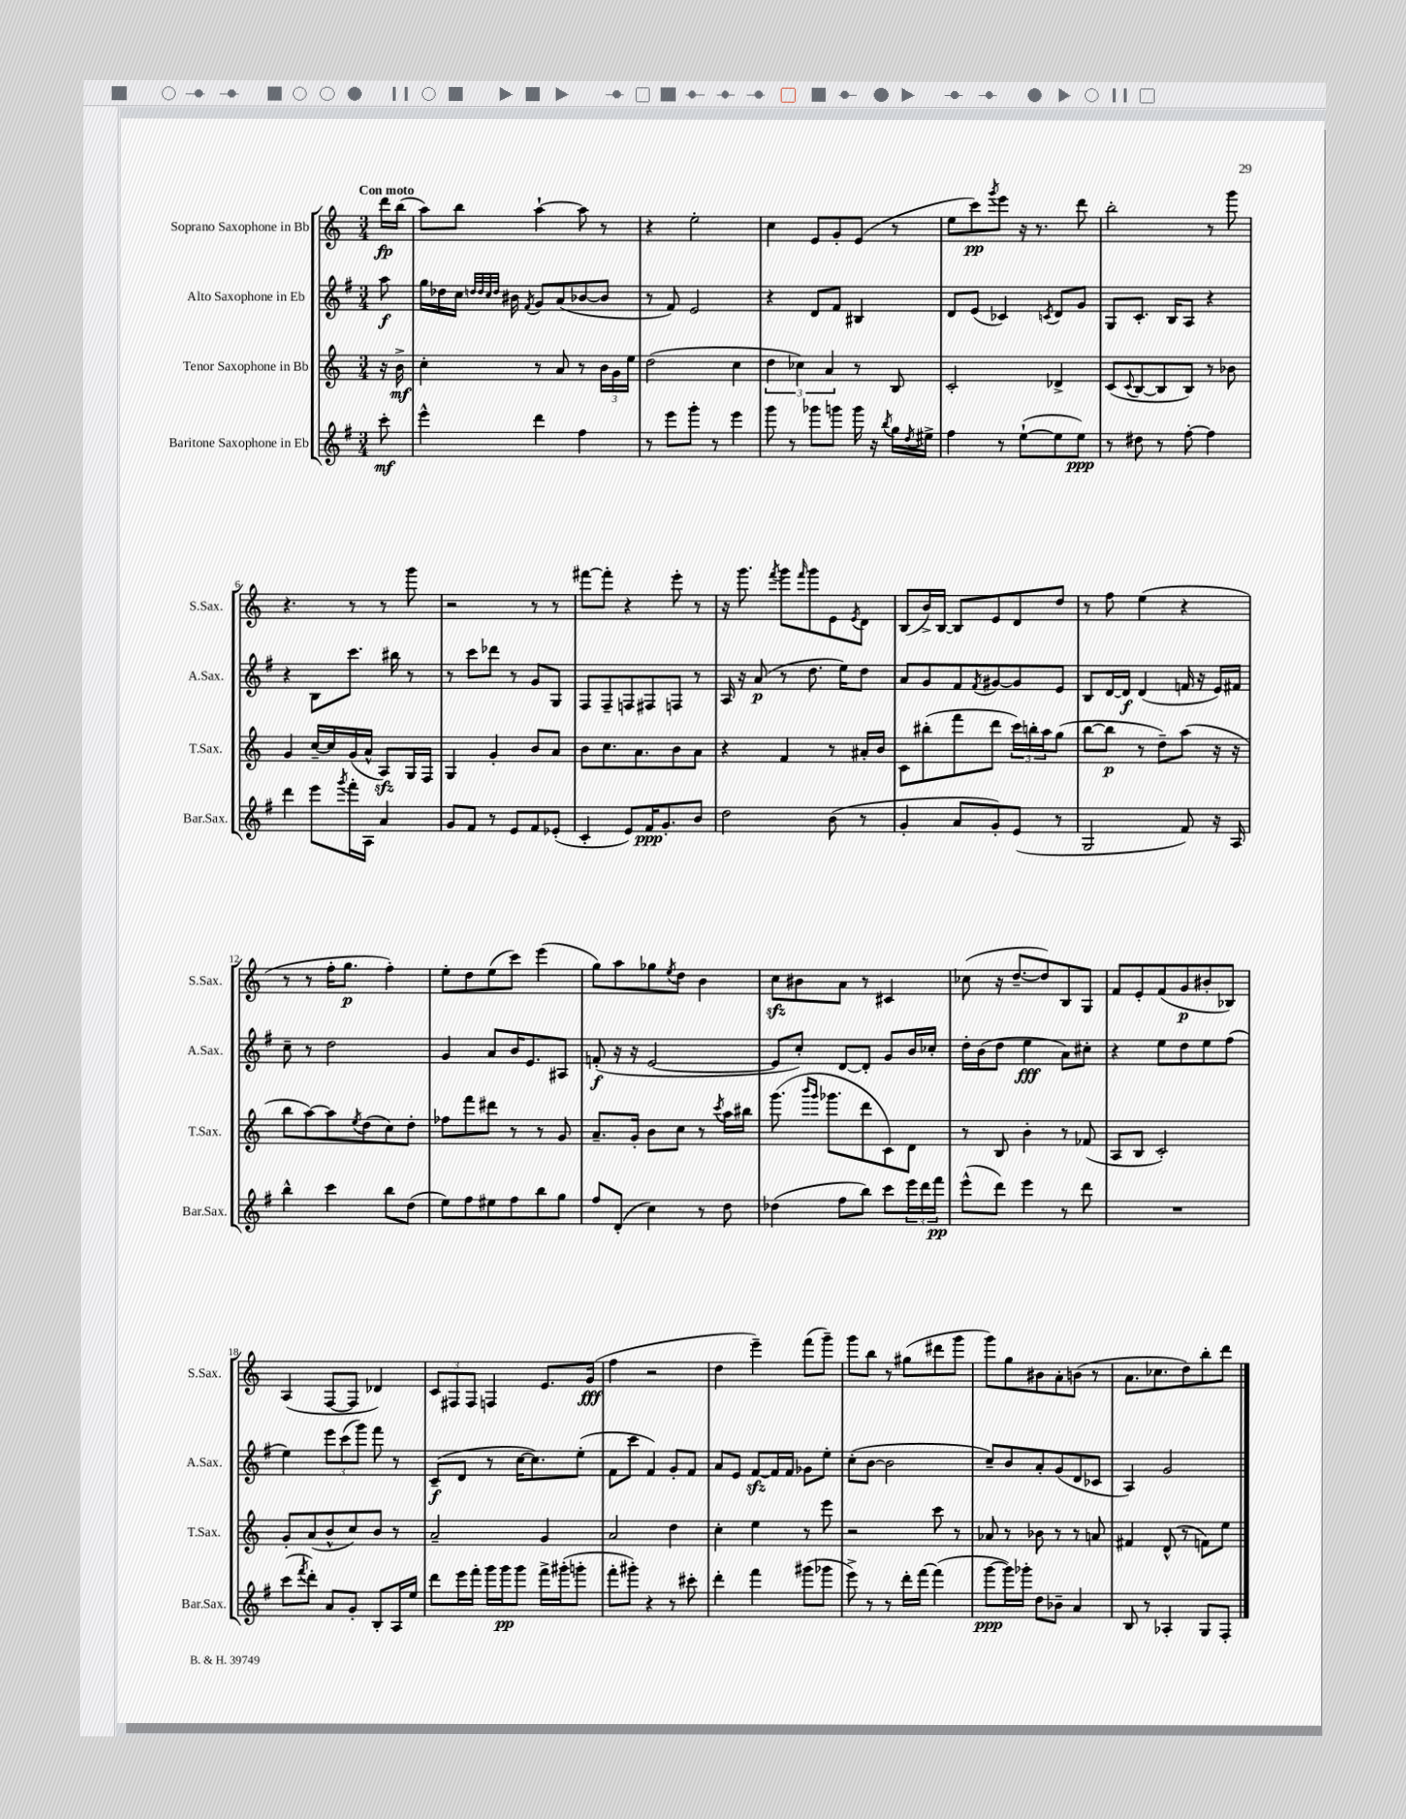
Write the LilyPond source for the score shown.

<<
\new StaffGroup <<
\new Staff = "s0" \with { instrumentName = "Soprano Saxophone in Bb" shortInstrumentName = "S.Sax." } {
    \clef treble \key c \major \numericTimeSignature \time 3/4 \partial 8 \tempo "Con moto"
    d'''16\fp b''16( |
    a''8) b''8 a''4~-! a''8 r8 |
    r4 e''2-. |
    c''4 e'8 g'8-. e'8( r8 |
    e''8 c'''8\pp) \acciaccatura { g'''8 } e'''8 r16 r8. d'''8 |
    b''2-. r8 g'''8 |
    r4. r8 r8 g'''8 |
    r2 r8 r8 |
    fis'''8~ fis'''8-. r4 e'''8-. r8 |
    r16 g'''8. \acciaccatura { f'''8 } g'''8 \grace { f'''16 } g'''8 e'8 \acciaccatura { e'8 } d'8 |
    b8( b'16->) b16~ b8 e'8 d'8 d''8 |
    r8 f''8 e''4( r4 |
    r8 r8 f''16-. g''8.\p f''4-.) |
    e''8-. d''8 e''8( c'''8) e'''4( |
    g''8) a''8 ges''8 \acciaccatura { e''8 } d''8 b'4 |
    c''8\sfz bis'8 a'8 r8 cis'4 |
    ces''8( r16 d''8.~-- d''8) b8 g8 |
    f'8 e'8-. f'8( g'8\p bis'8-. bes8) |
    a4( f8~ f8 des'4) |
    \tuplet 3/2 { c'8 fis8 fis8 } f4 e'8. g'16\fff( |
    f''4 r2 |
    d''4 e'''4--) f'''8( g'''8--) |
    g'''8 b''8 r8 gis''8( dis'''8 g'''8 |
    g'''8) g''8 bis'8 a'8-. b'8( r8 |
    a'8. ces''8. d''8) b''8-. d'''8 \bar "|." |
}
\new Staff = "s1" \with { instrumentName = "Alto Saxophone in Eb" shortInstrumentName = "A.Sax." } {
    \clef treble \key g \major \numericTimeSignature \time 3/4 \partial 8
    a''8\f |
    g''16 des''16 c''16 \grace { d''32 d''32 c''32 d''32 } bis'16 \acciaccatura { fis'8 } g'8 a'8( bes'8~ bes'8 |
    r8 fis'8) e'2 |
    r4 d'8 fis'8 bis4 |
    d'8 e'8( ces'4) \acciaccatura { c'8 } d'8 g'8 |
    g8 c'8.-. b16 a8 r4 |
    r4 b8 c'''8. bis''16 r8 |
    r8 c'''8 des'''8 r8 g'8 g8 |
    fis8 fis8-- f8 fis8 f8 r8 |
    a16 r16 a'8\p( r8 d''8. e''16) d''8 |
    a'8 g'8 fis'8 \acciaccatura { fis'8 } gis'8~ gis'8 e'8 |
    b8 d'16~ d'16\f d'4( f'16 r16 e'16) fis'16 |
    c''8-- r8 d''2 |
    g'4 a'8 b'16 e'8. ais8 |
    f'8-.\f( r16 r16 e'2~ |
    e'8 c''8-.) d'8~ d'8-. g'8 b'16 ces''16-. |
    d''16-. b'16( d''8 e''4\fff a'8) cis''8-. |
    r4 e''8 d''8 e''8 fis''8( |
    e''4) \tuplet 3/2 { e'''8 c'''8( g'''8) } fis'''8 r8 |
    c'8--\f( d'8 r8 c''16~ c''8.) e''8-.( |
    fis'8 c'''8 fis'4) g'8-. fis'8 |
    a'8 e'8 fis'8~\sfz fis'16 fis'16 ges'8 e''8-. |
    c''8-.( b'8~ b'2 |
    c''8--) b'8 a'8-. g'8( d'8 ces'8 |
    a4) g'2 \bar "|." |
}
\new Staff = "s2" \with { instrumentName = "Tenor Saxophone in Bb" shortInstrumentName = "T.Sax." } {
    \clef treble \key c \major \numericTimeSignature \time 3/4 \partial 8
    r16 b'16->\mf |
    c''4-. r8 a'8 r8 \tuplet 3/2 { b'16 g'16 e''16 } |
    d''2( c''4 |
    \tuplet 3/2 { d''4 ces''4) a'4 } r8 b8 |
    c'2-. des'4-> |
    c'8( \appoggiatura { c'8 } b8~ b8 b8) r8 bes'8 |
    g'4 c''16~-- c''16 g'16( a'16-^ a8\sfz) g16 f16 |
    g4 g'4-. b'8 a'8 |
    b'8 c''8. a'8. b'8 a'8 |
    r4 f'4 r8 ais'16-. b'16 |
    c'8 bis''8-.( f'''8 d'''8 \tuplet 3/2 { c'''16) b''16-. a''16 } g''8( |
    b''8~ b''8\p r8 d''8--) a''8( r16 r16 |
    b''8 a''8~) a''8 \acciaccatura { e''8 } d''8( c''8) d''8-. |
    fes''8 f'''8 dis'''8 r8 r8 g'8 |
    a'8.-- g'16-. b'8 c''8 r8 \acciaccatura { c'''8 } a''16 bis''16 |
    g'''8.( \grace { b'''16 g'''16 } ges'''8. d'''8 c'8) d'8 |
    r8 b8 b'4-. r8 fes'8( |
    a8 b8 c'2-.) |
    g'8-. a'8( b'8-^ c''8) b'8 r8 |
    a'2-- g'4 |
    a'2 d''4 |
    c''4-. e''4 r8 e'''8 |
    r2 c'''8 r8 |
    aes'8 r8 bes'8 r8 r8 a'8 |
    fis'4 d'8-^( r8 f'8) e''8 \bar "|." |
}
\new Staff = "s3" \with { instrumentName = "Baritone Saxophone in Eb" shortInstrumentName = "Bar.Sax." } {
    \clef treble \key g \major \numericTimeSignature \time 3/4 \partial 8
    c'''8-.\mf |
    e'''4-^ d'''4 fis''4 |
    r8 e'''8 g'''8-. r8 e'''4 |
    g'''8 r8 ges'''8 g'''8 g'''16 r16 \acciaccatura { b''8 } g''16 \acciaccatura { d''8 } eis''16-> |
    fis''4 r8 e''8~-!( e''8 e''8\ppp) |
    r8 dis''8 r8 fis''8~-. fis''4 |
    d'''4 e'''8 \acciaccatura { g'''8 } fis'''16-. a16 a'4 |
    g'8 fis'8 r8 e'8 fis'8 ees'8-.( |
    c'4-. e'8) fis'16\ppp g'8.-. b'8 |
    d''2 b'8( r8 |
    g'4-. a'8 g'8-.) e'8( r8 |
    g2 fis'8) r16 a16 |
    b''4-^ c'''4 b''8 d''8( |
    e''8) fis''8 eis''8 fis''8 b''8 g''8 |
    fis''8 d'8-.( c''4) r8 d''8 |
    des''4( fis''8 b''8) c'''8 \tuplet 3/2 { e'''16 d'''16 fis'''16\pp } |
    e'''8-^( d'''8) e'''4 r8 d'''8 |
    R2. |
    c'''8( \acciaccatura { fis'''8 } d'''8-.) a'8 g'8-. b8-. a16 e''16 |
    d'''8 e'''16 fis'''16-. g'''16 g'''16\pp g'''8 fis'''16-> gis'''16-.( g'''8-. |
    fis'''8-. gis'''8-.) r4 r8 cis'''8-. |
    d'''4-. fis'''4 gis'''8( ges'''8 |
    e'''8->) r8 r8 d'''16-. fis'''16~ fis'''4( |
    g'''8~\ppp g'''16) ges'''16-. d''8 bes'8-- a'4 |
    b8 r8 aes4-. g8 fis8-. \bar "|." |
}
>>
>>
